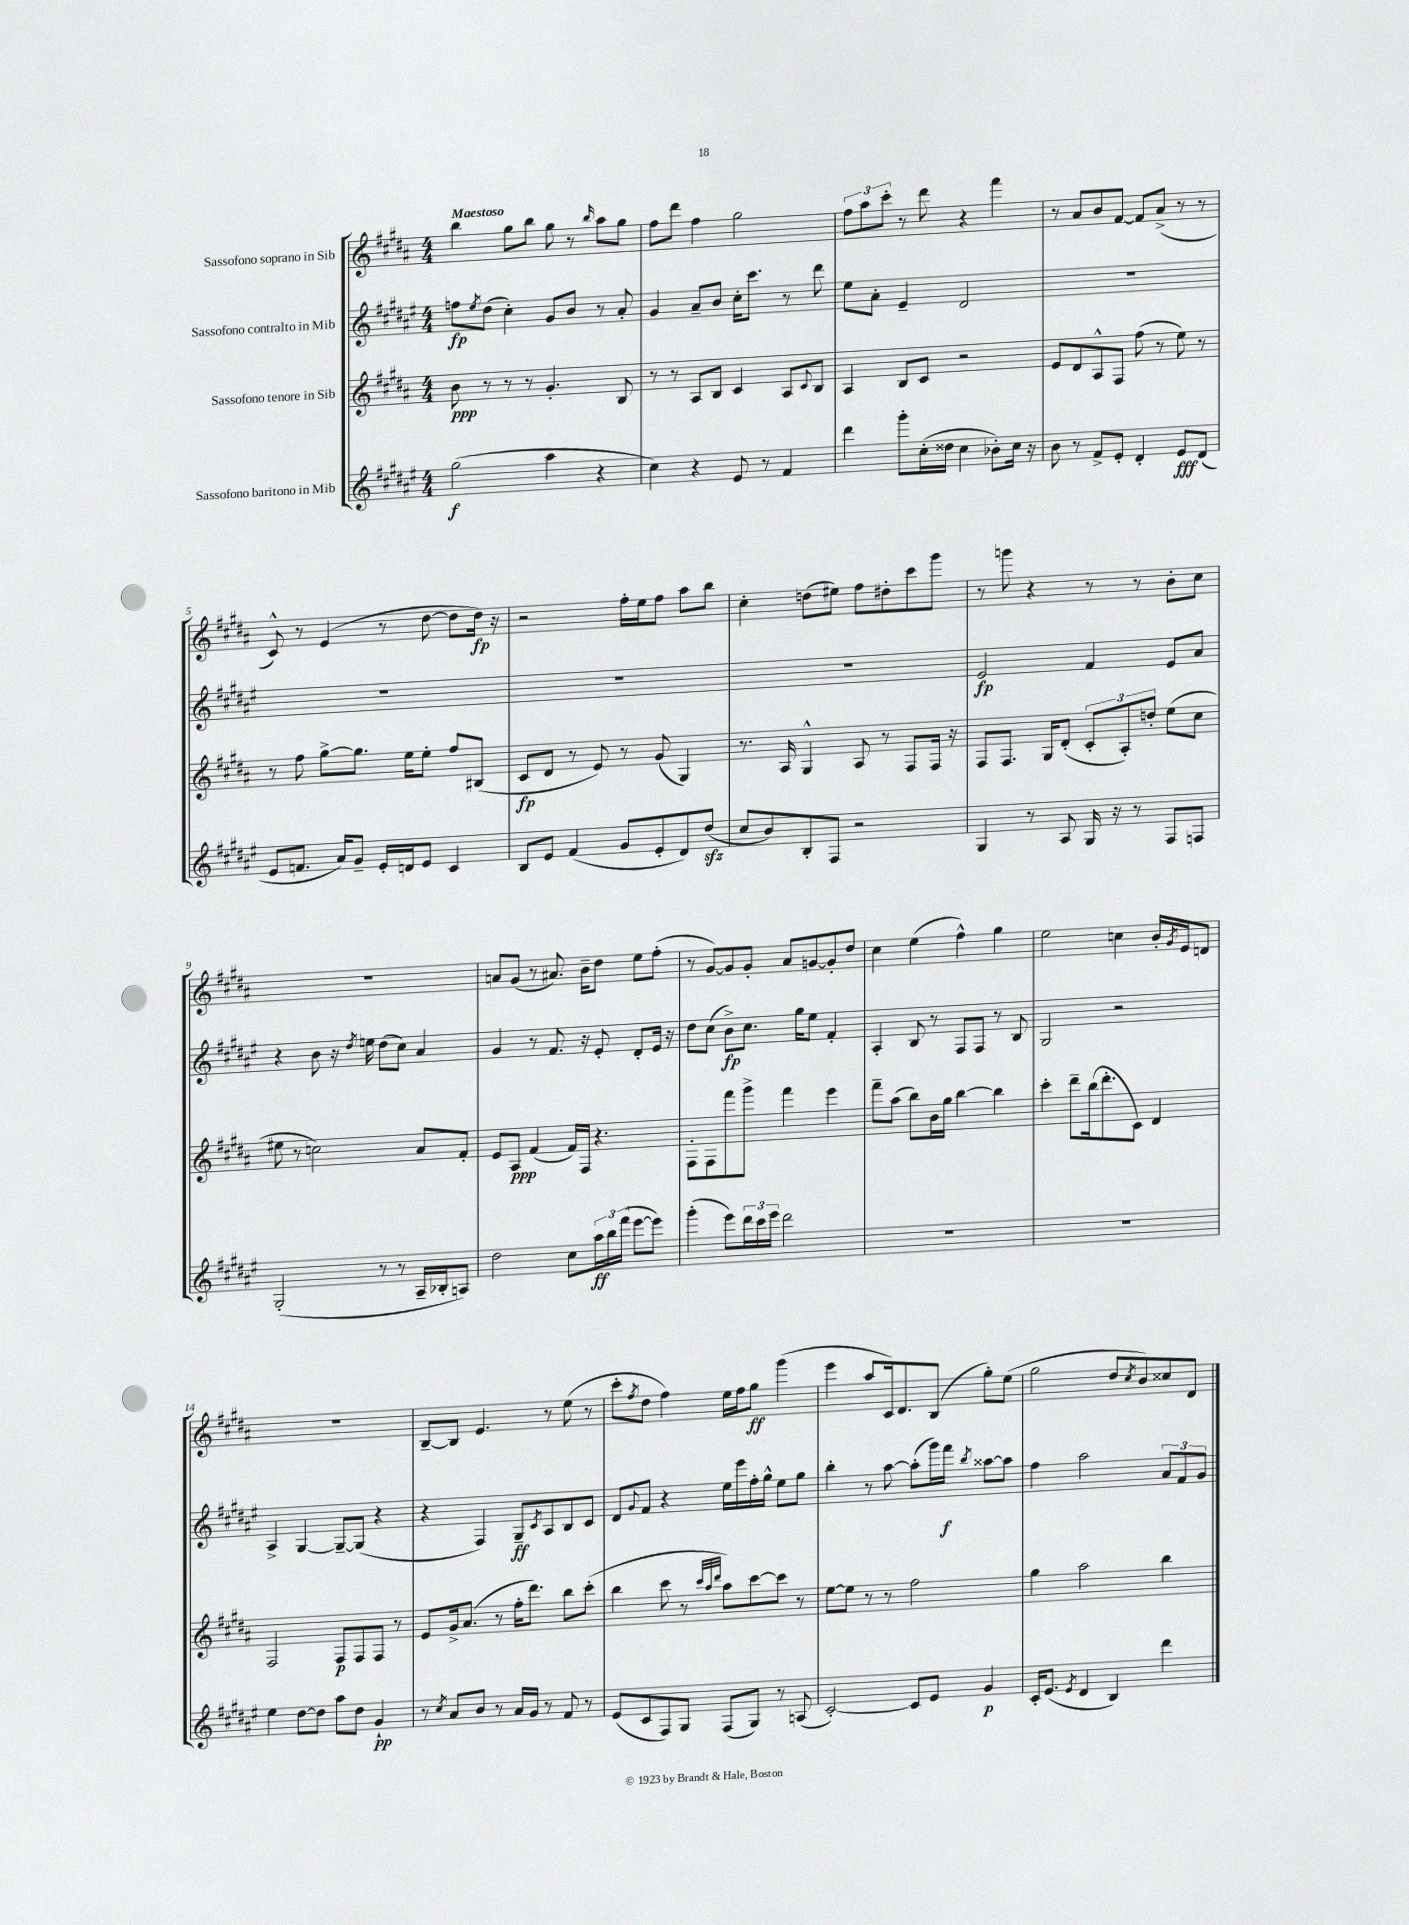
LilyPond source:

<<
\new StaffGroup <<
\new Staff = "s0" \with { instrumentName = "Sassofono soprano in Sib" } {
    \clef treble \key b \major \numericTimeSignature \time 4/4 \tempo "Maestoso"
    b''4 gis''8 b''8 gis''8 r8 \grace { b''16 } ais''8 gis''8 |
    fis''8 dis'''8 fis''4 gis''2 |
    \tuplet 3/2 { fis''8 ais''8 cis'''8-. } r8 dis'''8 r4 fis'''4 |
    r8 ais'8 b'8 fis'8~ fis'8 ais'8->( r8 r8 |
    cis'8-^) r8 e'4( r8 dis''8~ dis''8 dis''16\fp) r16 |
    r2 fis''16-. e''16 fis''8 ais''8 b''8 |
    cis''4-. d''8( eis''8) fis''8 dis''8-. cis'''8 gis'''8 |
    r8 g'''8 r4 r8 r8 b'8-. cis''8 |
    R1 |
    a'8 gis'8( r8 ais'8.) b'16-- dis''8 e''8 fis''8-.( |
    r8 gis'8~) gis'8 gis'8-. ais'8 g'8~ g'8-. dis''8 |
    cis''4 e''4( fis''4-^) gis''4 |
    e''2 c''4 b'16-. \acciaccatura { gis'8 } e'16 d'8 |
    R1 |
    b8~-- b8 e'4. r8 e''8( r8 |
    cis'''8-. \acciaccatura { fis''8 } dis''8 fis''4) e''16 fis''16 gis''8\ff gis'''4( |
    e'''4 ais''8 cis'16) dis'8. b8( gis''8-.) e''8( |
    gis''2 dis''8 \acciaccatura { cis''8 } b'8) cisis''8 dis'8 \bar "|." |
}
\new Staff = "s1" \with { instrumentName = "Sassofono contralto in Mib" } {
    \clef treble \key fis \major \numericTimeSignature \time 4/4
    f''8\fp \acciaccatura { eis''8 } dis''8( cis''4-.) gis'8 b'8 r8 ais'8-. |
    gis'4 ais'8-- b'8 cis''16-. cis'''8. r8 dis'''8 |
    eis''8 ais'8-. eis'4-- dis'2 |
    R1 |
    R1 |
    R1 |
    R1 |
    eis'2\fp fis'4 eis'8 ais'8 |
    r4 b'8 r16 \acciaccatura { dis''8 } e''16 dis''8( cis''8) ais'4 |
    gis'4 r8 fis'8. r16 eis'8-. dis'8-. eis'16 r16 |
    dis''8 cis''8( b'8->\fp) cis''8. gis''16 eis''8 fis'4-. |
    ais4-. b8 r8 fis8 fis8 r8 b8 |
    gis2 r2 |
    ais4-> gis4~ gis8~-- gis8( r4 |
    r4 fis4) gis8--\ff \acciaccatura { cis'8 } ais8 b8 cis'8 |
    dis'8 \appoggiatura { gis'8 } fis'8 r4 eis''16 eis'''16 fis''16-. gis''16-^ eis''8 gis''8 |
    b''4-. r8 ais''8~ ais''8-.( gis'''16) fis'''16\f \acciaccatura { b''8 } aisis''8~ aisis''8 |
    fis''4 ais''2 \tuplet 3/2 { ais'8 fis'8 gis'8 } \bar "|." |
}
\new Staff = "s2" \with { instrumentName = "Sassofono tenore in Sib" } {
    \clef treble \key b \major \numericTimeSignature \time 4/4
    b'8\ppp r8 r8 r8 gis'4.-. b8 |
    r8 r8 ais8 b8 cis'4 ais8 \appoggiatura { cis'8 } b8 |
    ais4 b8 cis'8 r2 |
    e'8 dis'8 ais8-^ fis8 fis''8( r8 e''8) r8 |
    r8 fis''8 gis''8~-> gis''8. e''16 e''8-. fis''8 bis8( |
    cis'8\fp dis'8 r8 e'8) r8 gis'8( gis4) |
    r8. ais16 gis4-^ ais8 r8 fis8 fis16 r16 |
    fis8 fis8. gis16 dis'8-.( \tuplet 3/2 { cis'8-. ais8-.) d''8-. } e''8( cis''8 |
    eis''8 r8 c''2) ais'8 fis'8-. |
    e'8 ais8\ppp fis'4( fis'16) fis16 r4. |
    fis8-. fis8 fis'''8 gis'''8-> fis'''4 e'''4 |
    fis'''8-- ais''8( b''8) b'16 gis''16 b''4~ b''4 |
    cis'''4-. dis'''8-- b''16( dis'''8.-. cis'8) dis'4 |
    fis2 fis8\p fis8 fis8 r8 |
    e'8 gis'16-> ais'8.( r8 fis''16-. dis'''8.) b''8 cis'''8-.( |
    b''4 cis'''8 r8 \grace { cis'''32 ais''32 dis'''32 } ais''8) cis'''8~ cis'''8 r8 |
    e''8~ e''8 r8 r8 fis''2 |
    gis''4 ais''2 b''4 \bar "|." |
}
\new Staff = "s3" \with { instrumentName = "Sassofono baritono in Mib" } {
    \clef treble \key fis \major \numericTimeSignature \time 4/4
    gis''2\f( ais''4 r4 |
    cis''4) r4 eis'8 r8 fis'4 |
    dis'''4 gis'''8-. cis''16-.( disis''16 cis''4 bes'8-.) cis''16 r16 |
    b'8 r8 fis'8-> eis'8-. dis'4-. eis'8\fff dis'8( |
    eis'8 f'8. ais'16) gis'8-- eis'16-. d'16 eis'8 cis'4 |
    b8 eis'8 fis'4( gis'8 eis'8-. dis'8) dis''8\sfz( |
    cis''8 b'8) b8-. fis8 r2 |
    gis4 r8 ais8 gis16 r16 r8 fis8 f8 |
    gis2-.( r8 r8 ais16-- bes16-. a8) |
    dis''2 cis''8 \tuplet 3/2 { ais''16\ff b''16 fis'''16( } eis'''8~ eis'''8) |
    gis'''4-.( eis'''8) \tuplet 3/2 { dis'''16 cis'''16 eis'''16 } dis'''2 |
    R1 |
    R1 |
    eis''4 dis''8~ dis''8 ais''8 dis''8 gis'4-!\pp |
    r8 \acciaccatura { cis''8 } ais'8 b'8 r8 ais'16 gis'16 r8 fis'8 r8 |
    eis'8( cis'8 fis8) gis8 fis8( gis8) r8 a8( |
    cis'2~-.) cis'8 eis'8 gis'4\p |
    cis'16-. eis'8.( \acciaccatura { eis'8 } dis'4 b4) dis'''4 \bar "|." |
}
>>
>>
